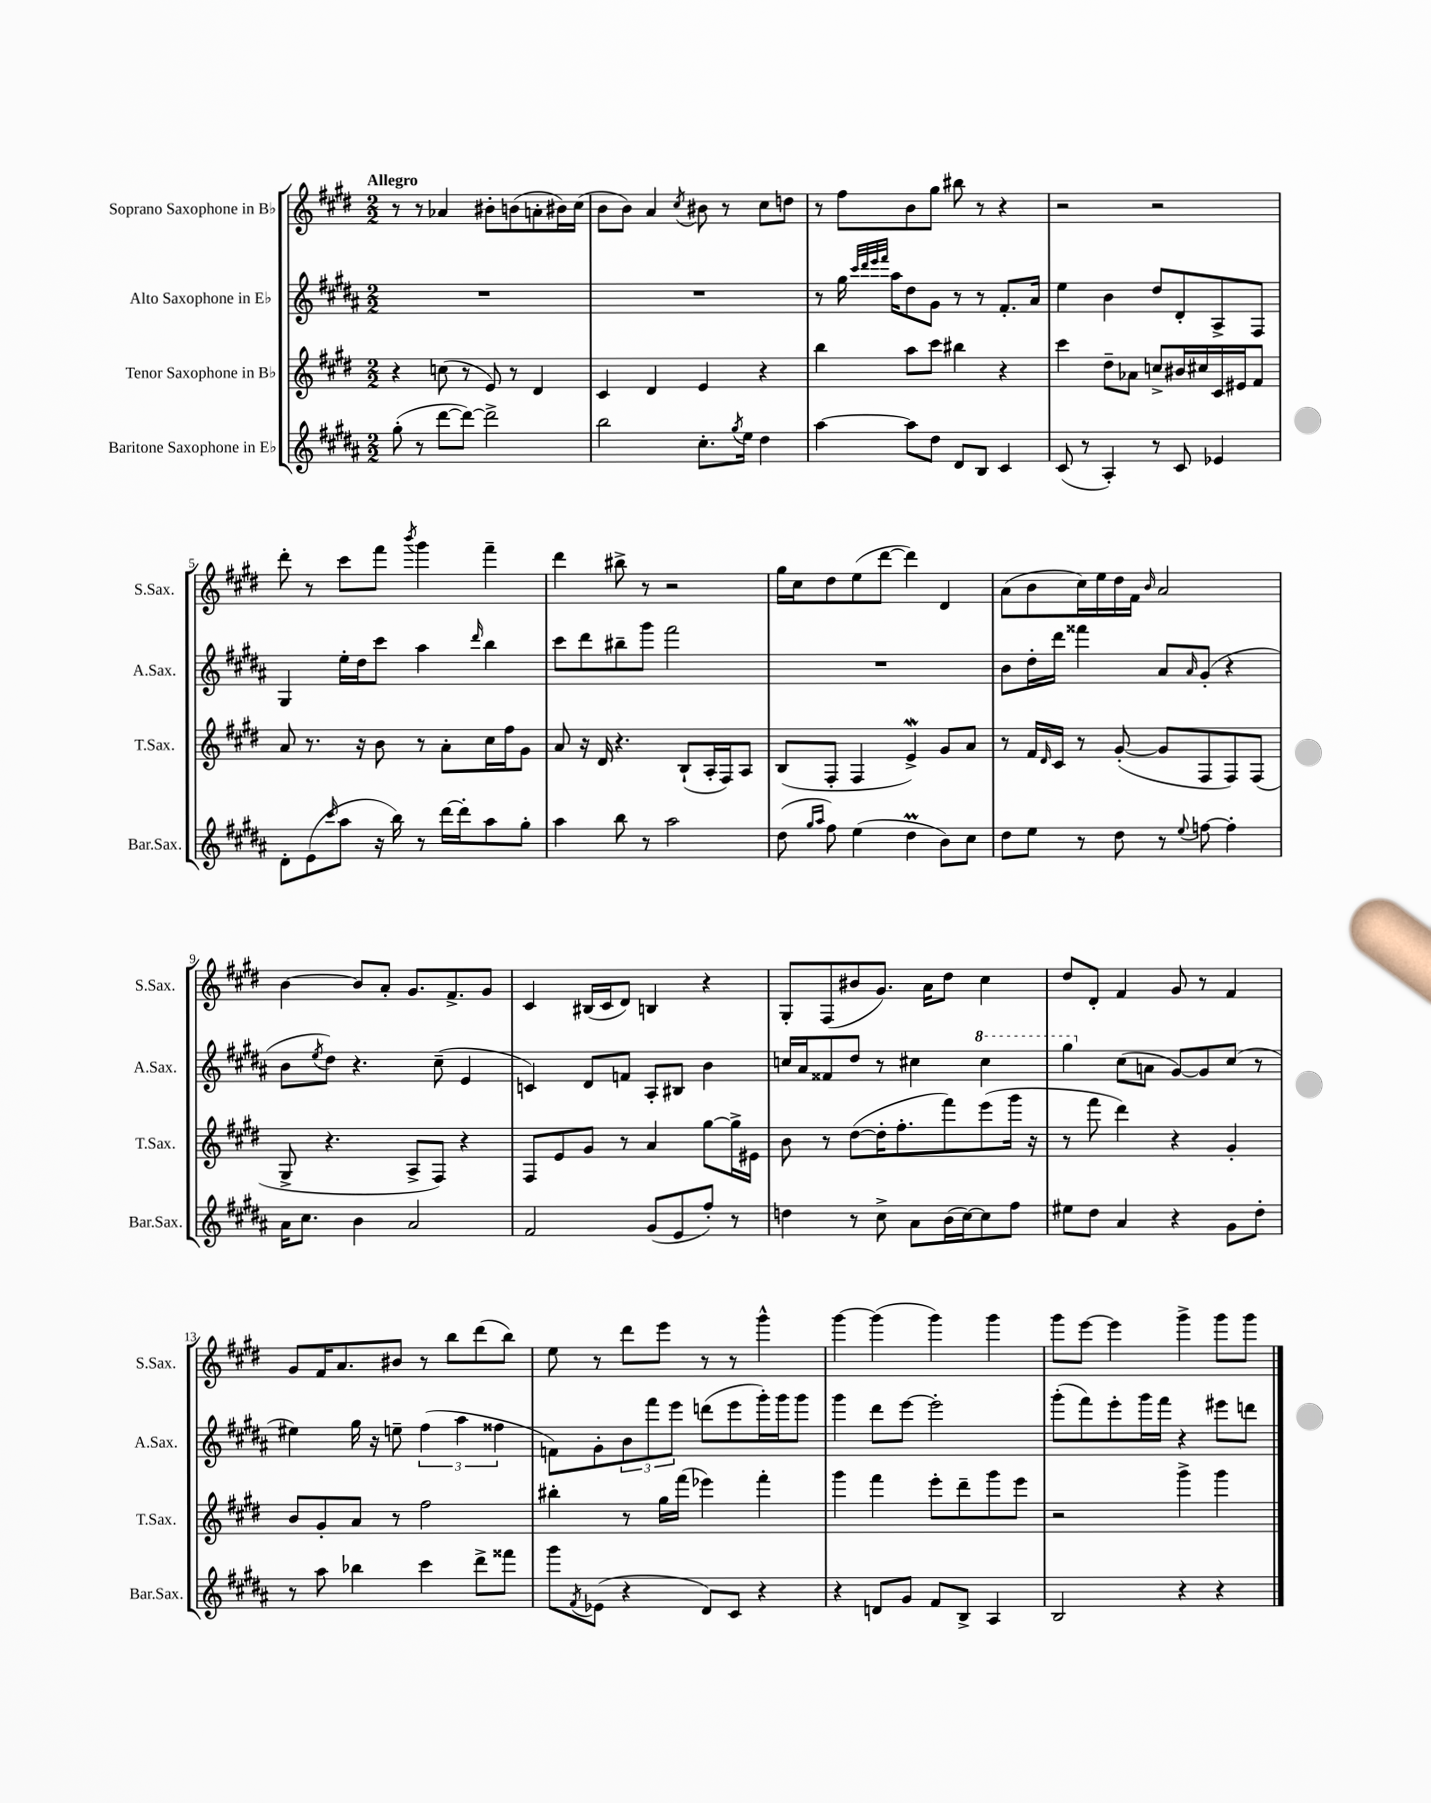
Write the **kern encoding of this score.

**kern	**kern	**kern	**kern
*staff4	*staff3	*staff2	*staff1
*clefG2	*clefG2	*clefG2	*clefG2
*k[f#c#g#d#a#]	*k[f#c#g#d#]	*k[f#c#g#d#a#]	*k[f#c#g#d#]
*M2/2	*M2/2	*M2/2	*M2/2
(8gg#'	4r	1r	8r
8r	.	.	8r
[8ddd#	(8cc	.	4a-
8ddd#_)	8r	.	.
2ddd#^]	8e)	.	8b#'
.	8r	.	(8b
.	4d#	.	8a'
.	.	.	16b#)
.	.	.	(16cc#
=	=	=	=
2bb	4c#	1r	8b
.	.	.	8b)
.	4d#	.	4a
.	.	.	8qcc#
8.cc#'	4e	.	8b#
.	.	.	8r
8qgg#	.	.	.
16ee	.	.	.
4dd#	4r	.	8cc#
.	.	.	8dd
=	=	=	=
[4aa#	4bb	8r	8r
.	.	16gg#	8ff#
.	.	32qqccc#	.
.	.	32qqddd#	.
.	.	32qqeee	.
.	.	32qqfff#	.
.	.	16aa#	.
8aa#]	8aa	8dd#	8b
8dd#	8ccc#	8g#	8gg#
8d#	4bb#	8r	8bb#
8B	.	8r	8r
4c#	4r	8.f#'	4r
.	.	16a#	.
=	=	=	=
(8c#	4ccc#	4ee	2r
8r	.	.	.
4A#')	8dd#~	4b	.
.	8a-	.	.
8r	8cc^	8dd#	2r
8c#	16b#	8d#'	.
.	16cc#	.	.
4e-	16c#	8A#^	.
.	16e#	.	.
.	8f#	8F#	.
=	=	=	=
8d#'	8a	4G#	8ddd#'
(8e	8.r	.	8r
16qqccc#	.	.	.
8aa#	.	16ee'	8ccc#
.	16r	16dd#	.
16r	8b	8ccc#	8fff#
16bb)	.	.	.
.	.	.	8qbbb
8r	8r	4aa#	4ggg#
[16ddd#	8a'	.	.
16ddd#']	.	.	.
.	.	16qqddd#	.
8aa#	16cc#	4bb	4fff#~
.	16ff#	.	.
8gg#'	8g#	.	.
=	=	=	=
4aa#	8a	8ccc#	4ddd#
.	16r	8ddd#	.
.	16d#	.	.
8bb	4.r	8bb#~	8bb#^
8r	.	8ggg#	8r
2aa#	.	2fff#	2r
.	(8B`	.	.
.	16A'	.	.
.	16F#)	.	.
.	8A	.	.
=	=	=	=
(8dd#	(8B	1r	16gg#
.	.	.	16cc#
16qqgg#	.	.	.
16qqaa#	.	.	.
8ff#)	8F#'	.	8dd#
(4ee	4F#	.	(8ee
.	.	.	[8ddd#
4dd#	4e^)	.	4ddd#])
8b)	8g#	.	4d#
8cc#	8a	.	.
=	=	=	=
8dd#	8r	8b	(8a
8ee	16f#	16dd#'	8b
.	16qqd#	.	.
.	16c#	16ddd#	.
8r	8r	4fff##	16cc#)
.	.	.	16ee
8dd#	([8g#'	.	16dd#
.	.	.	16f#
.	.	.	16qqb
8r	8g#]	8a#	2a
8qqee	.	16qqa#	.
[8ff	8F#	(8g#'	.
4ff']	8F#)	4r	.
.	(8F#	.	.
=	=	=	=
16a#	8G#^	8b	[4b
8.cc#	.	.	.
.	.	8qee	.
.	4.r	8dd#)	.
4b	.	4.r	8b]
.	.	.	8a'
2a#	8A^	.	8.g#
.	8F#)	(8cc#~	.
.	.	.	8.f#^
.	4r	4e	.
.	.	.	8g#
=	=	=	=
2f#	8F#	4c)	4c#
.	8e	.	.
.	8g#	8d#	(16B#
.	.	.	16c#
.	8r	8f	8d#)
(8g#	4a	8A#'	4B
8e	.	8B#	.
8ff#')	[8gg#	4b	4r
8r	16gg#^]	.	.
.	16e#	.	.
=	=	=	=
4dd	8b	16cc	8G#'
.	.	16a#	.
.	8r	8f##	(8F#
8r	([8dd#	8dd#	8b#
8cc#^	16dd#']	8r	8.g#)
.	8.ff#'	.	.
8a#	.	4cc#	.
.	.	.	16a
(16b	8fff#)	.	8dd#
[16cc#)	.	.	.
8cc#]	(8eee	4ccc#	4cc#
8ff#	16ggg#	.	.
.	16r	.	.
=	=	=	=
8ee#	8r	4ggg#	8dd#
8dd#	8fff#	.	8d#'
4a#	4ddd#)	(8cc#	4f#
.	.	8a	.
4r	4r	[8g#)	8g#
.	.	8g#]	8r
8g#	4g#'	(8cc#	4f#
8dd#'	.	8r	.
=	=	=	=
8r	8b	4ee#)	8g#
8aa#	8g#'	.	16f#
.	.	.	8.a
4bb-	8a	16gg#	.
.	.	16r	.
.	8r	8ee~	8b#
4ccc#	2ff#	(6ff#	8r
.	.	.	8bb
.	.	6aa#	.
8ddd#^	.	.	(8ddd#
.	.	6ff##	.
8fff##	.	.	8bb)
=	=	=	=
8ggg#	4bb#'	8f)	8ee
8qf#	.	.	.
(8e-	.	8g#'	8r
4r	8r	12b	8ddd#
.	.	12fff#	.
.	16gg#	.	8eee
.	.	12eee	.
.	(16fff#	.	.
8d#)	4eee-)	(8ddd	8r
8c#	.	8eee	8r
4r	4fff#'	16ggg#')	4ggg#^^
.	.	16ggg#	.
.	.	8ggg#	.
=	=	=	=
4r	4ggg#	4ggg#	[4ggg#
8d	4fff#	8ddd#	(4ggg#]
8g#	.	[8eee	.
8f#	8eee'	2eee']	4ggg#)
8B^	8ddd#~	.	.
4A#	8ggg#	.	4ggg#
.	8eee	.	.
=	=	=	=
2B	2r	(8ggg#'	8ggg#
.	.	8fff#)	[8eee
.	.	8eee'	4eee]
.	.	16ggg#	.
.	.	16fff#	.
4r	4ggg#^	4r	4ggg#^
4r	4ggg#	8eee#	8ggg#
.	.	8ddd	8ggg#
==	==	==	==
*-	*-	*-	*-
